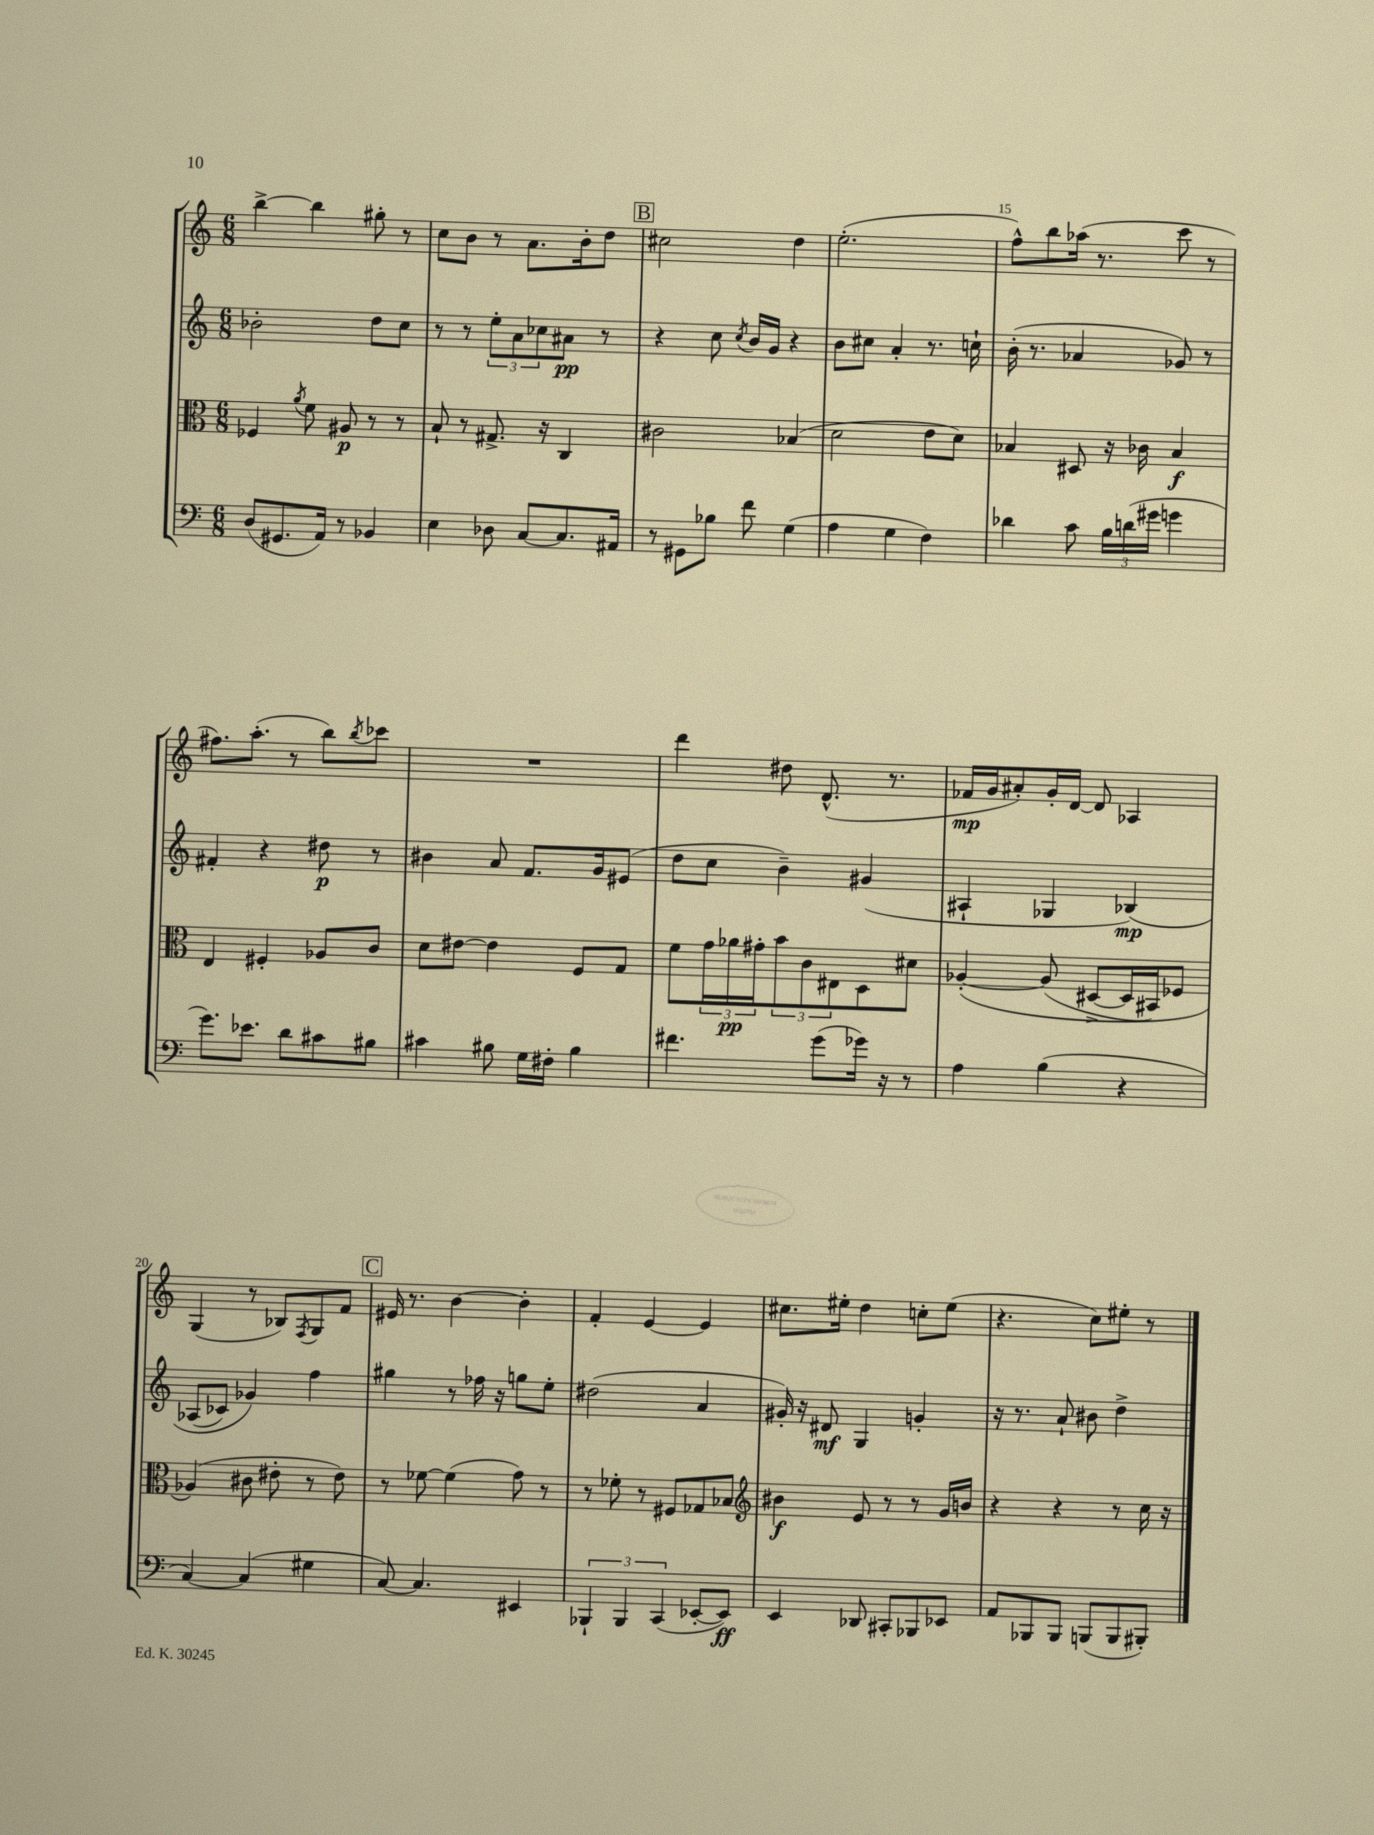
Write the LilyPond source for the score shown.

<<
\new StaffGroup <<
\new Staff = "s0" {
    \clef treble \key c \major \numericTimeSignature \time 6/8
    b''4~-> b''4 gis''8-. r8 |
    c''8 b'8 r8 a'8. b'16-. d''8 |
    \mark \markup { \box "B" } cis''2 d''4 |
    e''2.-.( |
    f''8-^) b''8 aes''16( r8. c'''8 r8 |
    fis''8.) a''8.-.( r8 b''8) \acciaccatura { b''8 } ces'''8 |
    R2. |
    d'''4 dis''8 d'8.-^( r8. |
    fes'16\mp g'16 ais'8-.) g'16-. d'16~ d'8 aes4 |
    g4( r8 bes8) \acciaccatura { f8 } g8 f'8 |
    \mark \markup { \box "C" } eis'16 r8. b'4~ b'4-. |
    f'4-. e'4~ e'4 |
    cis''8. eis''16-. d''4 c''8-. eis''8( |
    r4. c''8) eis''8-. r8 \bar "|." |
}
\new Staff = "s1" {
    \clef treble \key c \major \numericTimeSignature \time 6/8
    bes'2-. d''8 c''8 |
    r8 r8 \tuplet 3/2 { e''8-. a'8 ces''8 } ais'8\pp r8 |
    \mark \markup { \box "B" } r4 c''8 \acciaccatura { c''8 } b'16 g'16 r4 |
    b'8 cis''8 a'4-. r8. c''16-! |
    b'16-.( r8. aes'4 ges'8) r8 |
    fis'4-. r4 dis''8\p r8 |
    bis'4 a'8 f'8. g'16 eis'8( |
    d''8 c''8 b'4--) gis'4( |
    ais4-! ges4 bes4\mp)\( |
    aes8( ces'8) ges'4\) f''4 |
    \mark \markup { \box "C" } gis''4 r8 fes''16 r16 g''8 e''8-. |
    dis''2( a'4 |
    gis'16-.) r16 dis'8\mf g4 g'4-. |
    r16 r8. a'8-! bis'8 d''4-> \bar "|." |
}
\new Staff = "s2" {
    \clef alto \key c \major \numericTimeSignature \time 6/8
    fes4 \acciaccatura { a'8 } f'8 ais8\p r8 r8 |
    b8-! r8 gis8.-> r16 c4 |
    \mark \markup { \box "B" } cis'2 bes4( |
    d'2 e'8 d'8) |
    bes4 dis8 r16 ces'16 bes4\f |
    e4 fis4-. aes8 c'8 |
    d'8 eis'8~ eis'4 f8 g8 |
    f'8 \tuplet 3/2 { g'16 aes'16\pp gis'16-. } \tuplet 3/2 { b'8 c'8 eis8 } d8 dis'8 |
    aes4~-.\( aes8( dis8~-> dis16 bis,16) fes8 |
    aes4(\) cis'8 eis'8-. r8 eis'8) |
    \mark \markup { \box "C" } r8 fes'8~ fes'4( g'8) r8 |
    r8 fes'8-. r8 fis8 ges8 bes8 |
    \clef treble bis'4\f e'8 r8 r8 g'16 b'16 |
    r4 r4 r8 c''16 r16 \bar "|." |
}
\new Staff = "s3" {
    \clef bass \key c \major \numericTimeSignature \time 6/8
    d8( gis,8. a,16) r8 bes,4 |
    e4 des8 c8~ c8. ais,16 |
    \mark \markup { \box "B" } r8 gis,8 bes8 f'8 g4( |
    a4 g4 f4) |
    des'4 c'8 \tuplet 3/2 { b16 d'16( gis'16 } g'4 |
    g'8.) ees'8. d'8 cis'8 bis8 |
    cis'4 bis8 g16 fis16-. bis4 |
    fis'4. g'8( ges'16) r16 r8 |
    a4 b4( r4 |
    c4~) c4( gis4 |
    \mark \markup { \box "C" } c8~) c4. eis,4 |
    \tuplet 3/2 { bes,,4-! bes,,4 c,4( } ees,8~-. ees,8\ff) |
    e,4 des,8 cis,8-. bes,,8 ees,8 |
    a,8 bes,,8 bes,,8 b,,8( b,,8 bis,,8-.) \bar "|." |
}
>>
>>
\layout { \context { \Score currentBarNumber = #11 \override BarNumber.break-visibility = ##(#f #t #t) barNumberVisibility = #(every-nth-bar-number-visible 5) } }
